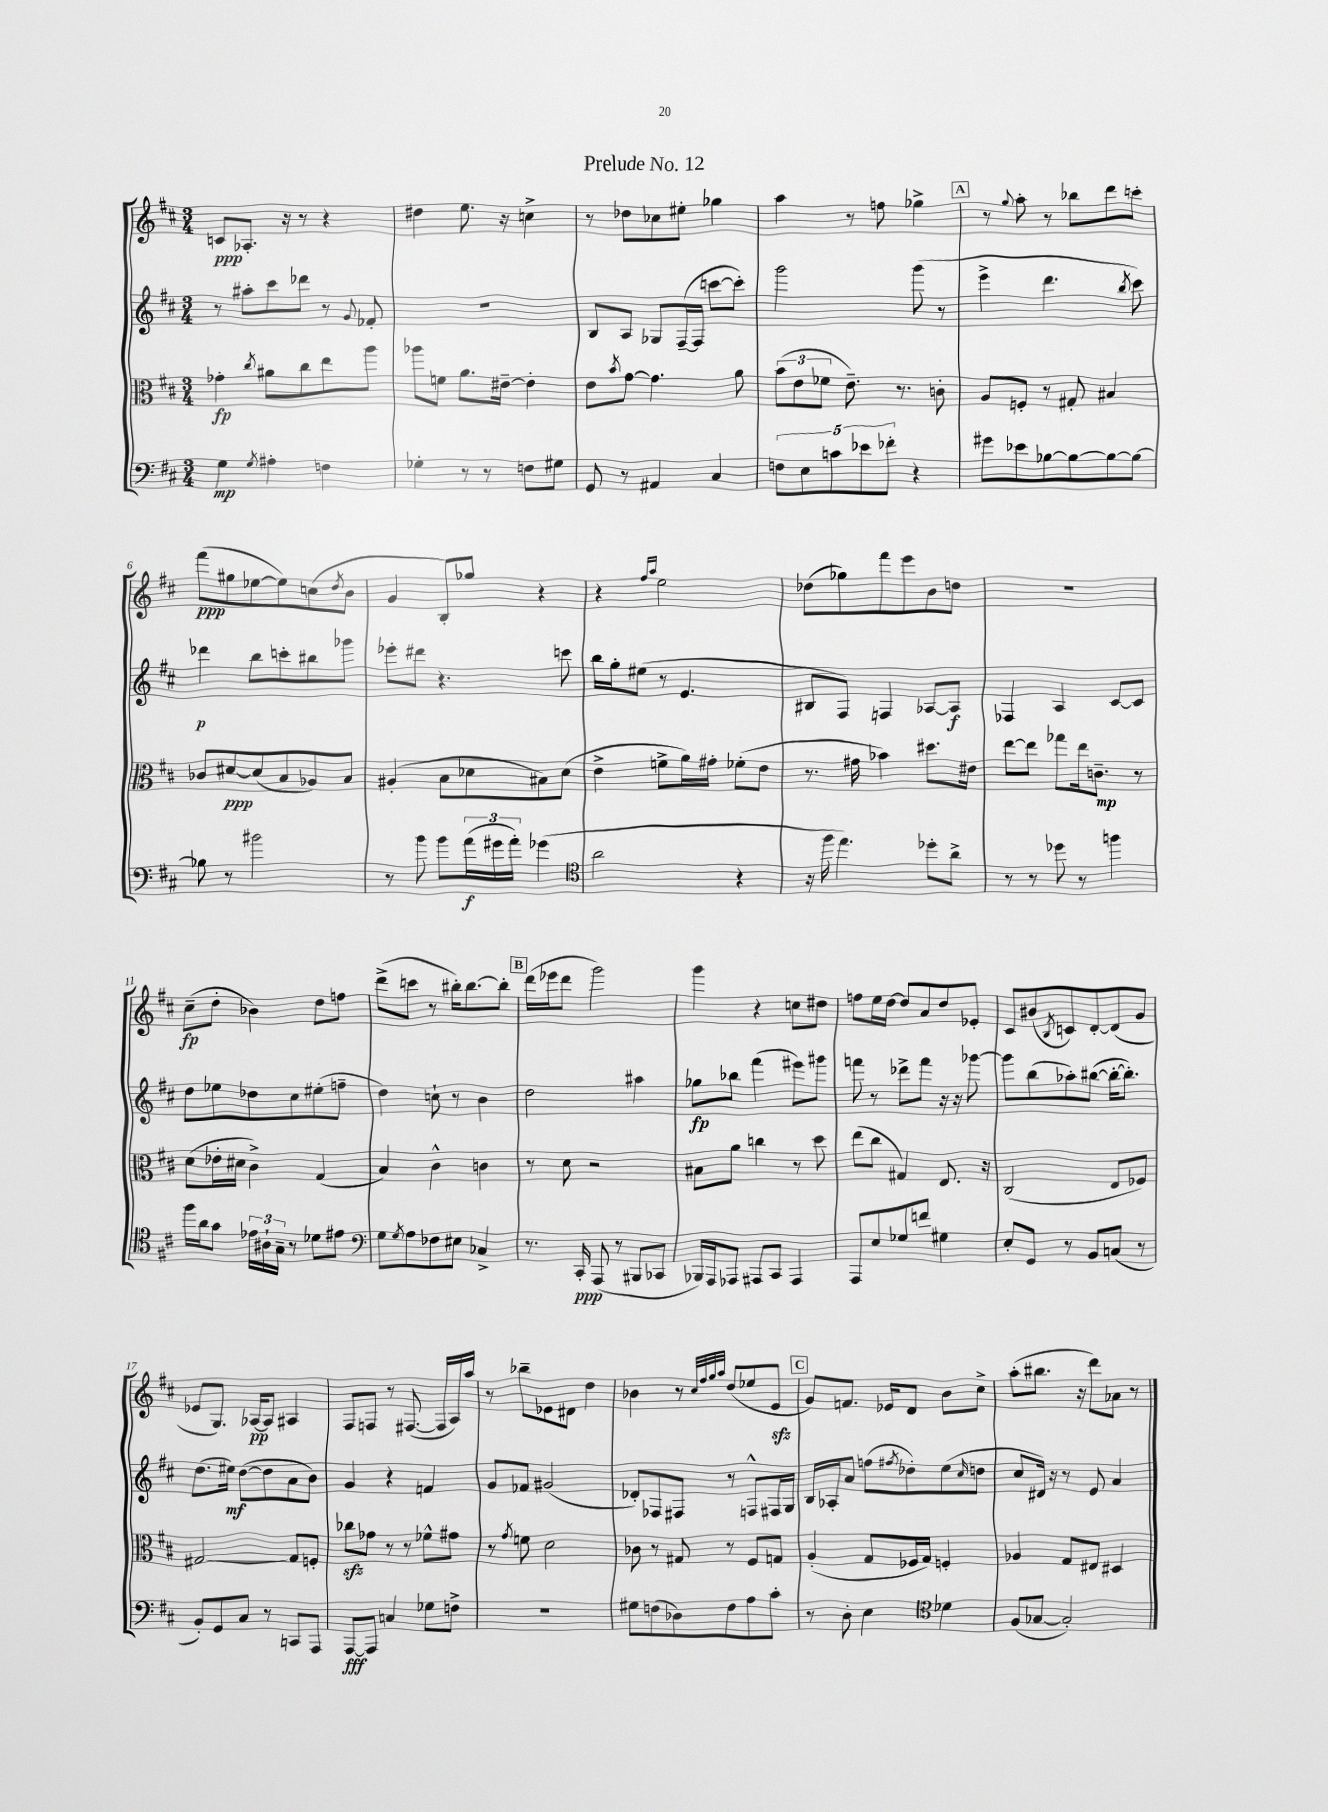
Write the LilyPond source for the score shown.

\header { title = "Prelude No. 12" }
<<
\new StaffGroup <<
\new Staff = "s0" {
    \clef treble \key d \major \numericTimeSignature \time 3/4
    c'8\ppp aes8.-. r16 r8 r4 |
    dis''4 e''8. r16 c''4-> |
    r8 des''8 ces''8 eis''8-. ges''4 |
    a''4 r8 f''8 ges''4-> |
    \mark \markup { \box "A" } r8 \appoggiatura { g''8 } a''8-. r8 bes''8 d'''8 c'''8-. |
    fis'''8\ppp( gis''8 ees''8~ ees''8) c''8( \acciaccatura { d''8 } b'8 |
    g'4 b8-.) ges''8 r4 |
    r4 \grace { fis''16 a''16 } e''2 |
    des''8( ges''8) fis'''8 e'''8 b'8 d''8 |
    R2. |
    cis''8--\fp( d''8-. bes'4) d''8 f''8 |
    d'''8->( c'''8 r8 bis''16-.) bis''8.~ bis''8-. |
    \mark \markup { \box "B" } d'''16( ees'''16 d'''8 g'''2) |
    g'''4 r4 c''8 dis''8 |
    f''8 e''16 d''16~ d''8 a'8 d''8 ees'8-. |
    cis'8 bis'8( \acciaccatura { b8 } c'8) d'8~-. d'8( g'8 |
    ees'8 g8.) aes16~\pp aes8 ais4 |
    fis8 f8 r8 fis8.~( fis16 a16) a''16 |
    r8 bes''8-- ees'8 dis'8 d''4 |
    bes'4 r8 \grace { cis''32 fis''32 g''32 a''32 } d''8( ees''8 e'8\sfz |
    \mark \markup { \box "C" } g'8) f'8. ees'16 d'8 b'8 cis''8-> |
    a''8-.( bis''8. r16 d'''8) aes'8 r8 \bar "|." |
}
\new Staff = "s1" {
    \clef treble \key d \major \numericTimeSignature \time 3/4
    r8 ais''8-. cis'''8 des'''8 r8 \appoggiatura { g'8 } fes'8-. |
    R2. |
    b8 a8 ges8 fis16~--( fis16 c'''8~ c'''8-.) |
    g'''2 g'''8( r8 |
    \mark \markup { \box "A" } e'''4-> d'''4. \acciaccatura { b''8 } cis'''8) |
    des'''4\p b''8 c'''8-. bis''8 ges'''8 |
    ees'''8-. dis'''8 r4. c'''8 |
    b''16 g''16-. eis''8( r8 e'4. |
    bis8 fis8) f4 aes8~ aes8\f |
    fes4 a4 cis'8~ cis'8 |
    d''8 ees''8 des''8 cis''8 eis''8-.( f''8-- |
    d''4) c''8-! r8 b'4 |
    \mark \markup { \box "B" } d''2 ais''4 |
    ges''8\fp bes''8 fis'''4( eis'''8) gis'''8 |
    f'''8 r8 des'''8-> f'''8 r16 r16 ges'''8~ |
    ges'''8 b''8( aes''8-.) bis''8~( bis''16~-. bis''8.-.) |
    d''8.( eis''16\mf) d''8~( d''8 a'8 b'8) |
    g'4 r4 f'4 |
    g'8 fes'8 gis'2( |
    des'8-.) fes8 fis8 r8 f8-^ fis16 g16 |
    \mark \markup { \box "C" } b16 aes16-. a'8 f''8( \acciaccatura { fis''8 } des''8-.) e''8( \grace { cis''16 } d''8 |
    cis''8 dis'16) r16 r8 e'8 a'4 \bar "|." |
}
\new Staff = "s2" {
    \clef alto \key d \major \numericTimeSignature \time 3/4
    ges'4-.\fp \acciaccatura { cis''8 } ais'8 cis''8 e''8 a''8 |
    aes''8 f'8 a'8. eis'16~-- eis'4-. |
    e'8 \acciaccatura { b'8 } g'8~ g'4. a'8 |
    \tuplet 3/2 { b'8( e'8 fes'8 } e'8.--) r8. c'8-. |
    \mark \markup { \box "A" } a8 f8-. r8 gis8-. bis4 |
    ces'8 dis'8~\ppp dis'8( b8 aes8) b8 |
    ais4-.( b8 des'8 bis8) des'8( |
    e'4-> f'8-> a'16) gis'16-. fes'8-.( e'8 |
    r8. gis'16 bes'4) dis''8. eis'16 |
    e''8~ e''8 ges''8 e''16 c'8.--\mp r8 |
    d'8( ees'16-. dis'16 cis'4->) g4( |
    b4) cis'4-^ c'4 |
    \mark \markup { \box "B" } r8 d'8 r2 |
    bis8 a'8 c''4 r8 d''8 |
    e''8( cis''8 gis4) e8. r16 |
    cis2( e8 fes8) |
    gis2~ gis8 f8-. |
    ces''8\sfz ges'8 r8 r8 fes'8-^ gis'8 |
    r8 \acciaccatura { g'8 } f'8 d'2 |
    ces'8 r8 gis8 r8 fis8 g8 |
    \mark \markup { \box "C" } a4-.( g8 fes16 g16) f4-. |
    aes4 g8 eis8 dis4 \bar "|." |
}
\new Staff = "s3" {
    \clef bass \key d \major \numericTimeSignature \time 3/4
    g4\mp \acciaccatura { g8 } ais4-. f4 |
    ges4-. r8 r8 f8 gis8 |
    g,8 r8 ais,4 cis4 |
    \tuplet 5/4 { f8 e8 c'8 ees'8 fes'8-. } r4 |
    \mark \markup { \box "A" } gis'8 ees'8 bes8~ bes8~ bes8~ bes8~ |
    bes8 r8 bis'2 |
    r8 b'8 b'8 \tuplet 3/2 { a'16\f( gis'16 a'16-.) } ges'4( |
    \clef tenor a'2 r4 |
    r16 fis''16 e''4.) des''8-. a'8-> |
    r8 r8 des''8 r8 f''4 |
    fis''16 a'16 g'8 \tuplet 3/2 { ees'16 ais16-! g16-- } r8 des'8 eis'8 |
    \clef bass g8 \acciaccatura { g8 } a8 fes8 eis8 ces4-> |
    \mark \markup { \box "B" } r8. cis,16-.\ppp a,,8( r8 bis,,8 ces,8 |
    bes,,16) a,,16 aes,,8 ais,,8 cis,8 ais,,4 |
    a,,8 e8 ges8 f'8 gis4 |
    e8-. g,8 r8 b,8 c8( r8 |
    b,8-.) g,8 cis8 r8 c,8 a,,8 |
    a,,8~\fff a,,8 c4 ges8 f8-> |
    R2. |
    gis8 f8( des8) f8 a8 cis'8-. |
    \mark \markup { \box "C" } r8 d8-. e4 \clef tenor des'4 |
    fis8( ges8~ ges2-.) \bar "|." |
}
>>
>>
